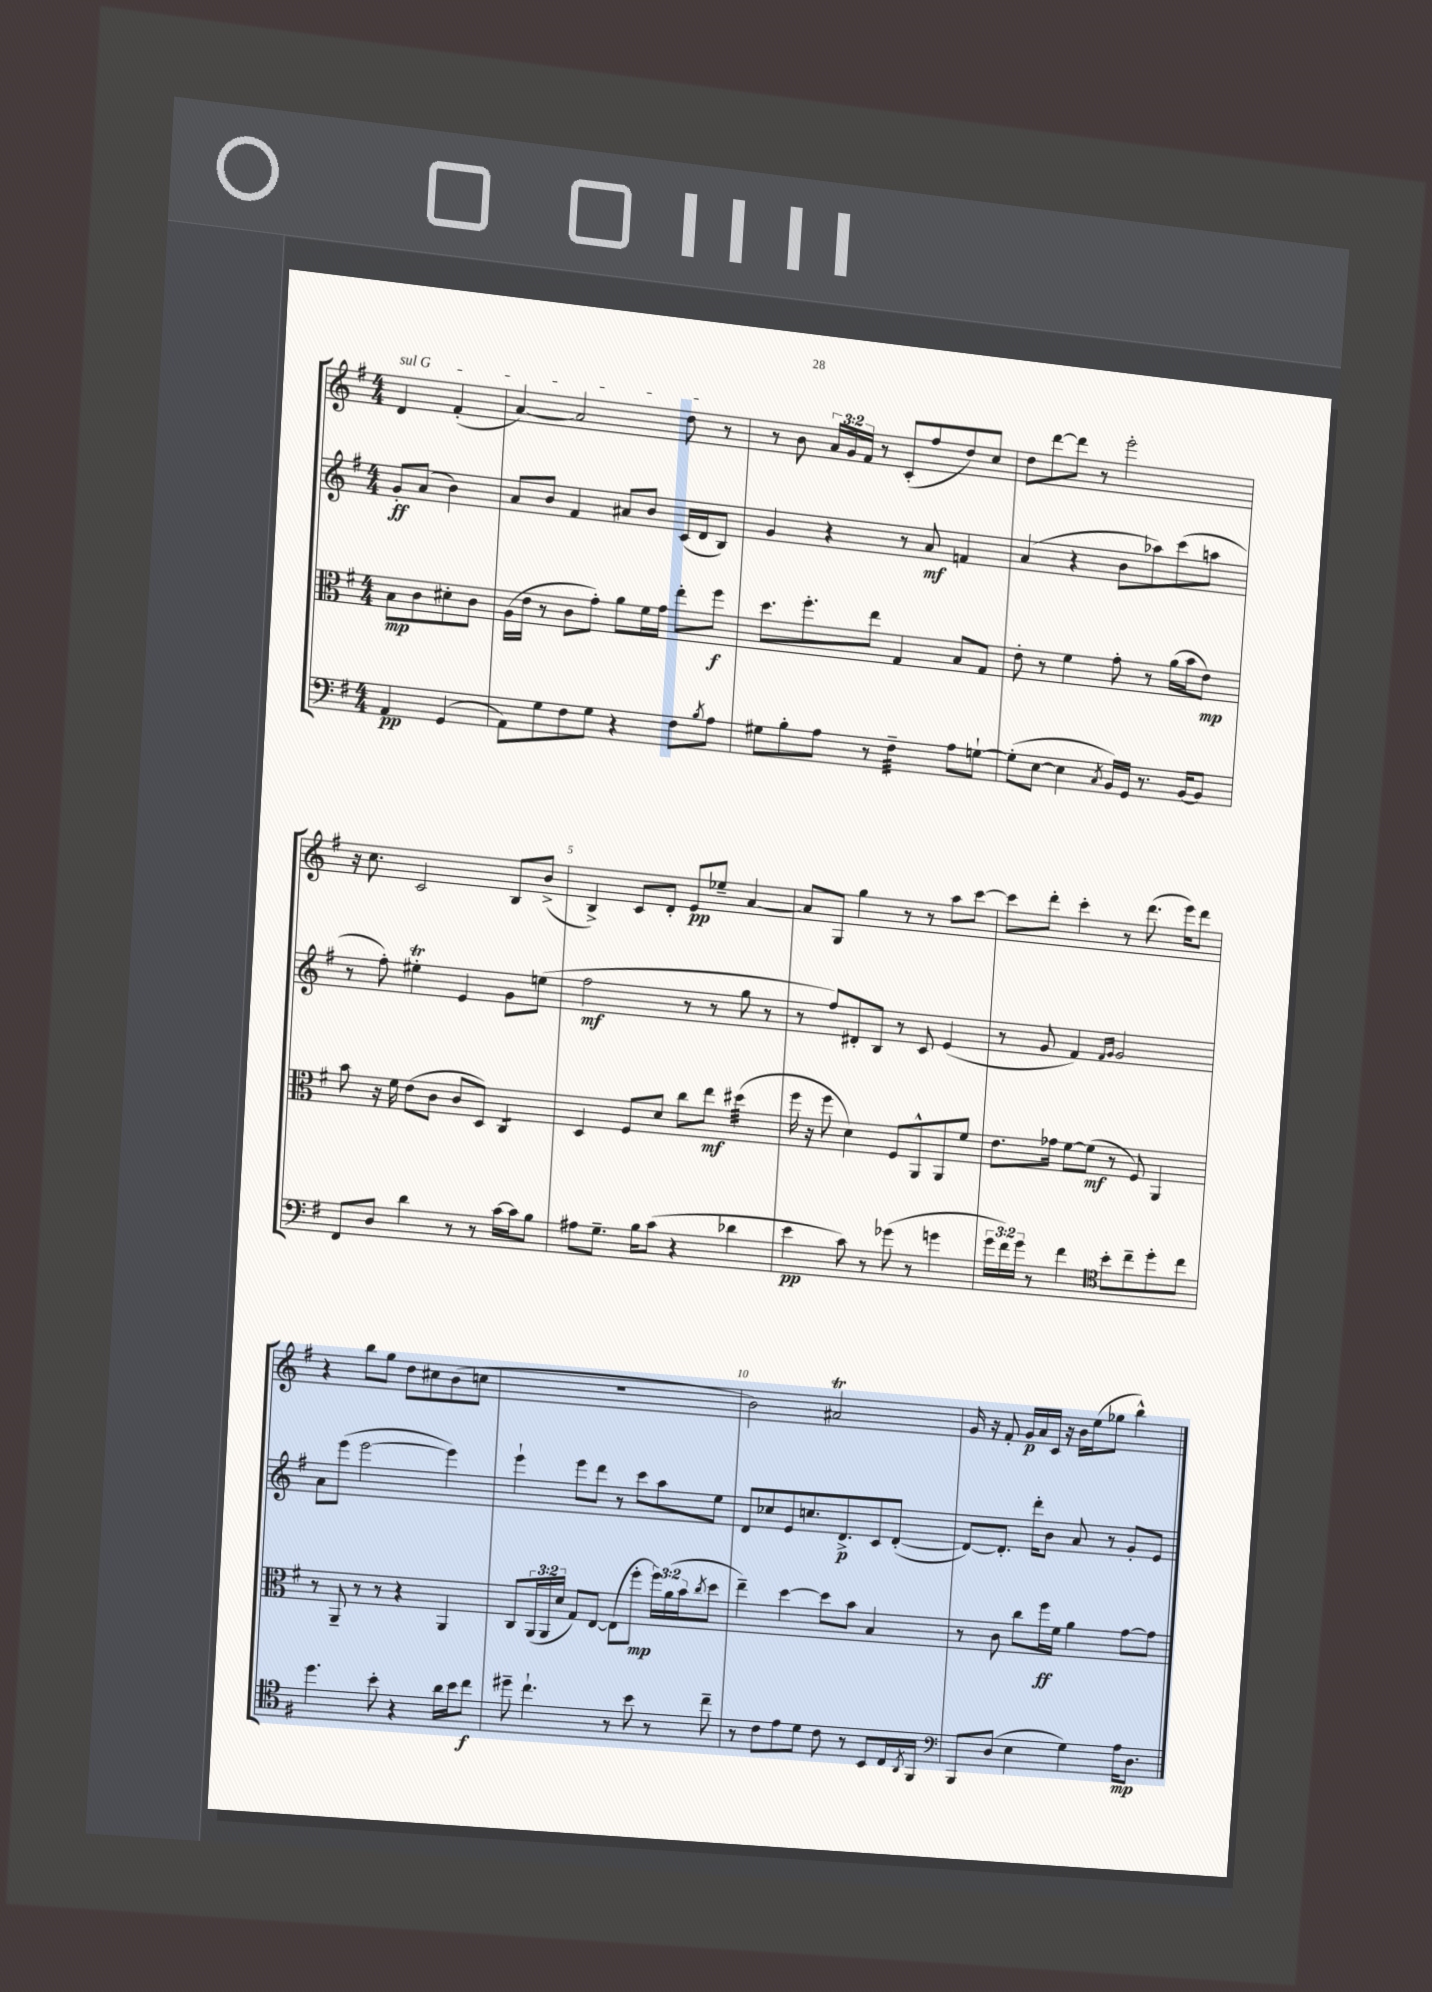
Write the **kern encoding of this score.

**kern	**kern	**kern	**kern
*staff4	*staff3	*staff2	*staff1
*clefF4	*clefC3	*clefG2	*clefG2
*k[f#]	*k[f#]	*k[f#]	*k[f#]
*M4/4	*M4/4	*M4/4	*M4/4
4AA/	8B\L	8g'/L	4d/
.	8c\	(8a/J	.
(4GG/	8d#'\	4b\)	(4f#'/
.	8c\J	.	.
=	=	=	=
8AA\L)	(16A\LL	8a/L	[4a/)
.	16e\JJ	.	.
8G\	8r	8b/J	.
8F#\	8c\L	4f#/	2a/]
8G\J	8g'\J)	.	.
4r	8a\L	8a#/L	.
.	16f#\L	8b/J	.
.	16g\JJ	.	.
8F#\L	8ee'\L	(16c/LL	8dd\
.	.	16d/J	.
8qB/	.	.	.
8A\J	8ff#\J	8B/J)	8r
=	=	=	=
8G#\L	8.dd\L	4g/	8r
8B'\	.	.	8b\
.	8.ff#'\	.	.
8A\J	.	4r	24a/LL
.	.	.	24g/
.	.	.	24f#/JJ
8r	8ee\J	.	8r
4F#~\	4G/	8r	(8c'/L
.	.	8a/	8ff#/
8A\L	8B/L	4f/	8dd/)
[8G`\J	8G/J	.	8cc/J
=	=	=	=
(8G'\]L	8e'\	(4a/	8dd\L
[8E\J	8r	.	[8ddd\
4E\]	4f#\	4r	8ddd\]J
.	.	.	8r
8qC/	.	.	.
16BB/LL)	8g'\	8b\L	2eee'\
16GG/JJ	.	.	.
8.r	8r	8aa-\)	.
.	(16a\LL	(8ccc\	.
[16BB/LK	16b\J	.	.
8BB/]J	8e\J)	8aa\J	.
=	=	=	=
8FF#/L	8b\	8r	16r
.	.	.	8.cc\
8D/J	16r	8ff#'\)	.
.	16f#\	.	.
4d\	(8e\L	4ee#'\	2c/
.	8c\J	.	.
8r	8c/L	4e/	.
8r	8D/J)	.	.
[16c\LL	4C/	8g\L	8B/L
16c\]J	.	.	.
8B\J	.	(8ee\J	(8b^/J
=	=	=	=
8A#\L	4D/	2ff#\	4B^/)
8.G~\J	.	.	.
.	8F#/L	.	8c/L
16B\LK	.	.	.
(8c\J	8d/J	.	8d'/J
4r	8cc\L	8r	8e/L
.	8ee\J	8r	8ee-~/J
4d-\	(4dd#\	8gg\	[4a/
.	.	8r	.
=	=	=	=
4e\	16ff#\	8r	8a/]L
.	16r	.	.
.	8ff#\	8ff#/L)	8G/J
8c\)	4d\)	8d#'/	4gg\
8r	.	8B/J	.
(8g-\	8F#/L	8r	8r
8r	8AA^^/	8c/	8r
4g\	8AA/	(4e/	8aa\L
.	8f#/J	.	[8ccc\J
=	=	=	=
24g\LL	8.e\L	8r	8ccc\]L
24f#\)	.	.	.
24g\JJ	.	.	.
8r	.	8g/	8ddd'\J
.	16g-\Jk	.	.
4f#\	[8f#\L	4f#/)	4ccc'\
.	(8f#\]J	.	.
*clefC4	*	*	*
.	.	16qqf#/LL	.
.	.	16qqg/JJ	.
8b'\L	8r	2g/	8r
8cc~\	8F#/)	.	(8.ddd\
8dd'\	4AA/	.	.
.	.	.	16eee\LK)
8cc\J	.	.	8ddd\J
=	=	=	=
4.dd\	8r	8a\L	4r
.	8AA~/	(8eee\J	.
.	8r	[2eee\	8bb\L
8b'\	8r	.	8gg\J
4r	4r	.	8dd\L
.	.	.	8cc#\
16a\LL	4AA/	4eee\])	(8b\
16b\J	.	.	.
8cc\J	.	.	8cc\J
=	=	=	=
8dd#~\	8C/L	4eee`\	1r
4.cc`\	(24AA/L	.	.
.	24AA/	.	.
.	24d/JJ	.	.
.	8G/L)	8eee\L	.
.	[8E/J	8ddd\J	.
8r	(8E\]L	8r	.
8b\	8ff#'\J	8ccc\L	.
8r	24ff#\LL)	8aa\	.
.	(24a\	.	.
.	24b\J	.	.
.	8qcc/	.	.
8cc~\	8dd\J	8ee\J	.
=	=	=	=
8r	4ee~\)	8d/L	2b\)
8c\L	.	8cc-/	.
8e\	[4dd\	8e/	.
8d\J	.	8.cc/	.
8c\	8dd\]L	.	2a#/
.	.	8.d^/	.
8r	8b\J	.	.
8BB/L	4B/	8c/	.
16C/L	.	([8d'/J	.
8qAA/	.	.	.
16FF#/JJ	.	.	.
=	=	=	=
*clefF4	*	*	*
8BBB/L	8r	8d/_L)	16g/
.	.	.	16r
(8D/J	8c\	8.d'/]J	8f#'/
4E\	8cc\L	.	16g/LL
.	.	16ddd'\LK	16a/
.	16ff#\L	8b\J	16c/JJ
.	16f#\JJ	.	16r
4G\)	4a\	8a/	16b\LL
.	.	.	(16ee\J
.	.	8r	8gg-\J
16A\LK	[8g\L	8g'/L	4bb^^\)
8.D\J	.	.	.
.	8g\]J	8e/J	.
==	==	==	==
*-	*-	*-	*-
